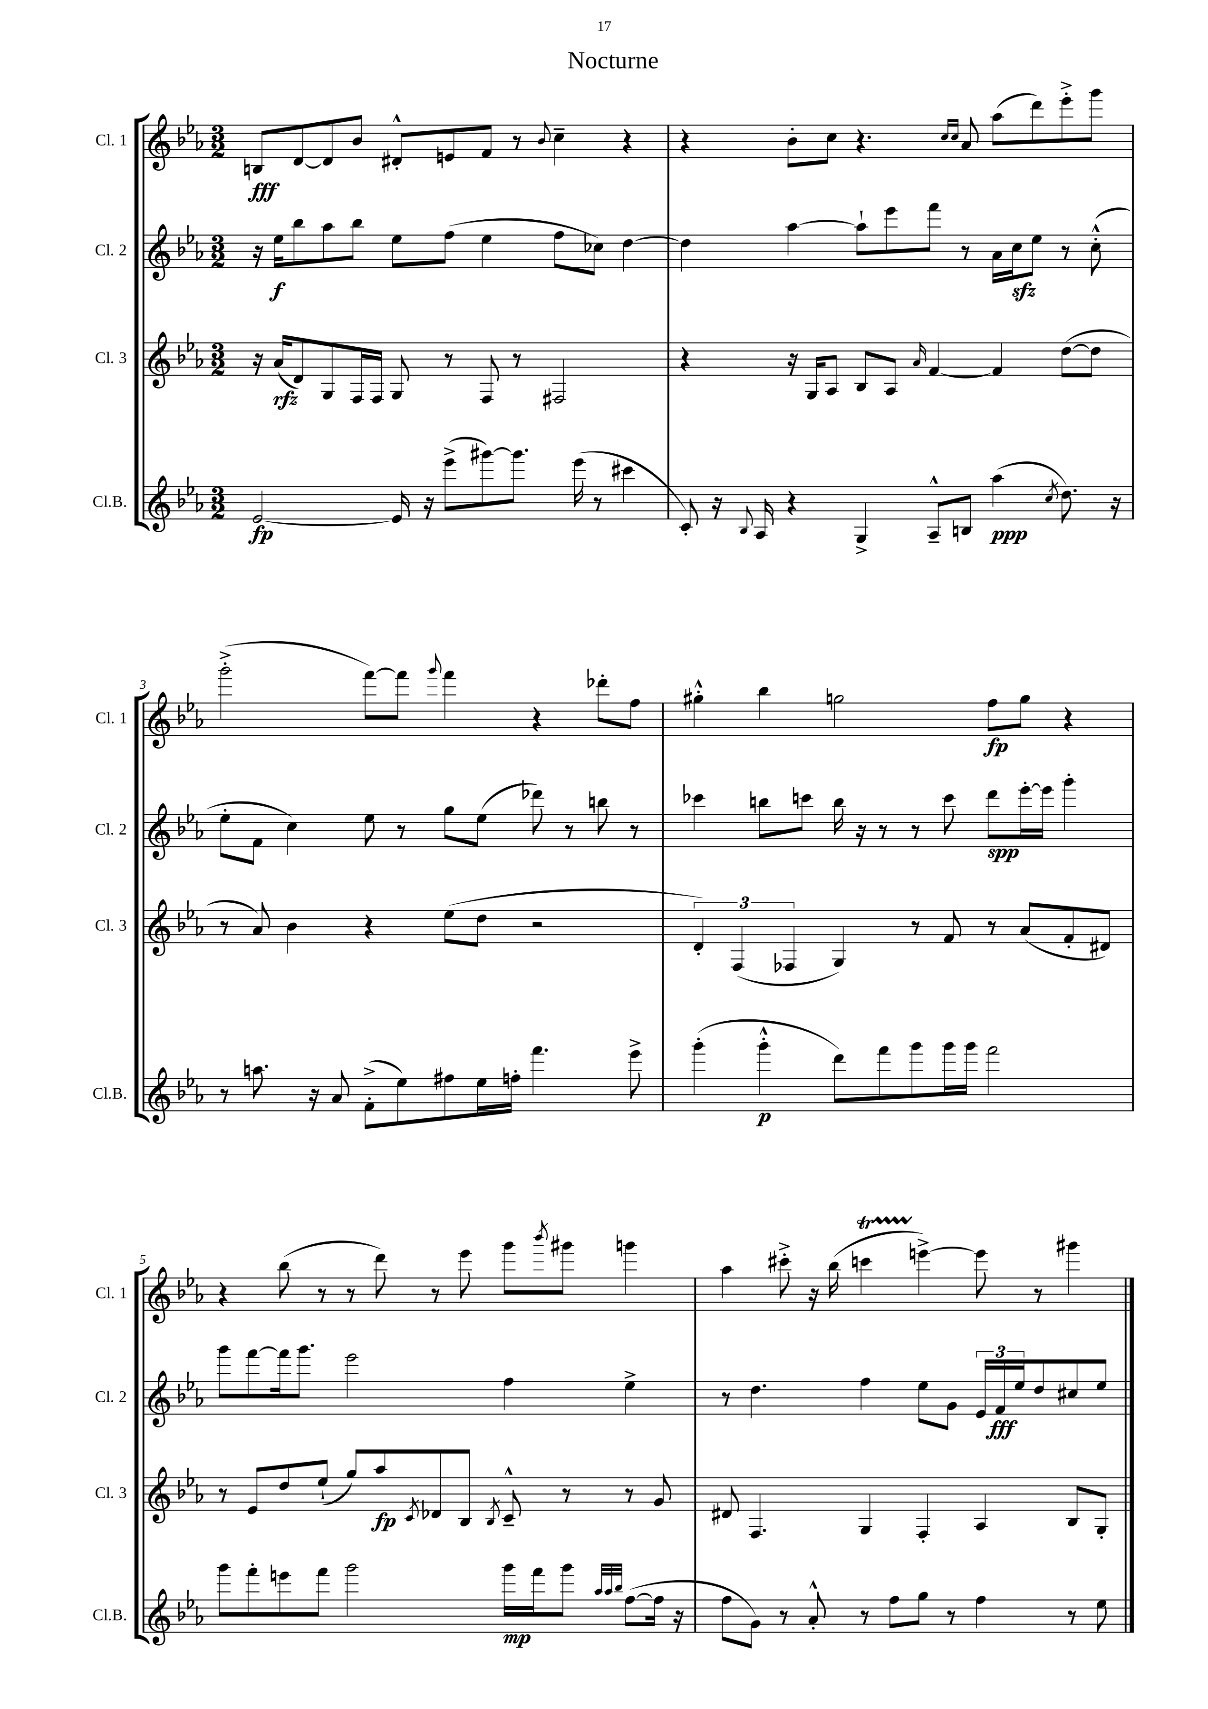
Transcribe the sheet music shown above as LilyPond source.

\header { title = "Nocturne" }
<<
\new StaffGroup <<
\new Staff = "s0" \with { instrumentName = "Cl. 1" shortInstrumentName = "Cl. 1" } {
    \clef treble \key ees \major \numericTimeSignature \time 3/2
    b8\fff d'8~ d'8 bes'8 dis'8-.-^ e'8 f'8 r8 \appoggiatura { bes'8 } c''4-- r4 |
    r4 bes'8-. c''8 r4. \grace { c''16 c''16 } aes'8 aes''8( d'''8) ees'''8-.-> g'''8 |
    g'''2-.->( f'''8~) f'''8 \appoggiatura { g'''8 } f'''4 r4 des'''8-. f''8 |
    gis''4-.-^ bes''4 g''2 f''8\fp g''8 r4 |
    r4 bes''8( r8 r8 d'''8) r8 ees'''8 g'''8 \acciaccatura { bes'''8 } gis'''8 g'''4 |
    aes''4 cis'''8-.-> r16 bes''16( c'''4\startTrillSpan e'''4~->\stopTrillSpan) e'''8 r8 gis'''4 \bar "|." |
}
\new Staff = "s1" \with { instrumentName = "Cl. 2" shortInstrumentName = "Cl. 2" } {
    \clef treble \key ees \major \numericTimeSignature \time 3/2
    r16 ees''16\f bes''8 aes''8 bes''8 ees''8 f''8( ees''4 f''8 ces''8) d''4~ |
    d''4 aes''4~ aes''8-! ees'''8 f'''8 r8 aes'16 c''16\sfz ees''8 r8 c''8-.-^( |
    ees''8-. f'8 c''4) ees''8 r8 g''8 ees''8( des'''8) r8 b''8 r8 |
    ces'''4 b''8 c'''8 b''16 r16 r8 r8 c'''8 d'''8\spp ees'''16~-. ees'''16 g'''4-. |
    g'''8 f'''8~ f'''16 g'''8. ees'''2 f''4 ees''4-> |
    r8 d''4. f''4 ees''8 g'8 \tuplet 3/2 { ees'16 f'16\fff ees''16 } d''8 cis''8 ees''8 \bar "|." |
}
\new Staff = "s2" \with { instrumentName = "Cl. 3" shortInstrumentName = "Cl. 3" } {
    \clef treble \key ees \major \numericTimeSignature \time 3/2
    r16 aes'16\rfz( d'8) g8 f16 f16 g8 r8 f8 r8 fis2 |
    r4 r16 g16 aes8 bes8 aes8 \grace { aes'16 } f'4~ f'4 d''8~( d''8 |
    r8 aes'8) bes'4 r4 ees''8( d''8 r2 |
    \tuplet 3/2 { d'4-.) f4( fes4 } g4) r8 f'8 r8 aes'8( f'8-. dis'8) |
    r8 ees'8 d''8 ees''8-!( g''8) aes''8\fp \acciaccatura { c'8 } des'8 bes8 \acciaccatura { bes8 } c'8---^ r8 r8 g'8 |
    dis'8 f4. g4 f4-. aes4 bes8 g8-. \bar "|." |
}
\new Staff = "s3" \with { instrumentName = "Cl.B." shortInstrumentName = "Cl.B." } {
    \clef treble \key ees \major \numericTimeSignature \time 3/2
    ees'2~\fp ees'16 r16 ees'''8->( gis'''8~) gis'''8. ees'''16( r8 cis'''4 |
    c'8-.) r16 \appoggiatura { bes8 } aes16 r4 g4-> aes8---^ b8 aes''4\ppp( \acciaccatura { c''8 } d''8.) r16 |
    r8 a''8. r16 aes'8 f'8-.->( ees''8) fis''8 ees''16 f''16-. f'''4. ees'''8-> |
    g'''4-.( g'''4-.-^\p d'''8) f'''8 g'''8 g'''16 g'''16 f'''2 |
    g'''8 f'''8-. e'''8 f'''8 g'''2 g'''16\mp f'''16 g'''8 \grace { aes''32 aes''32 bes''32 } f''8~( f''16 r16 |
    f''8 g'8) r8 aes'8-.-^ r8 f''8 g''8 r8 f''4 r8 ees''8 \bar "|." |
}
>>
>>
